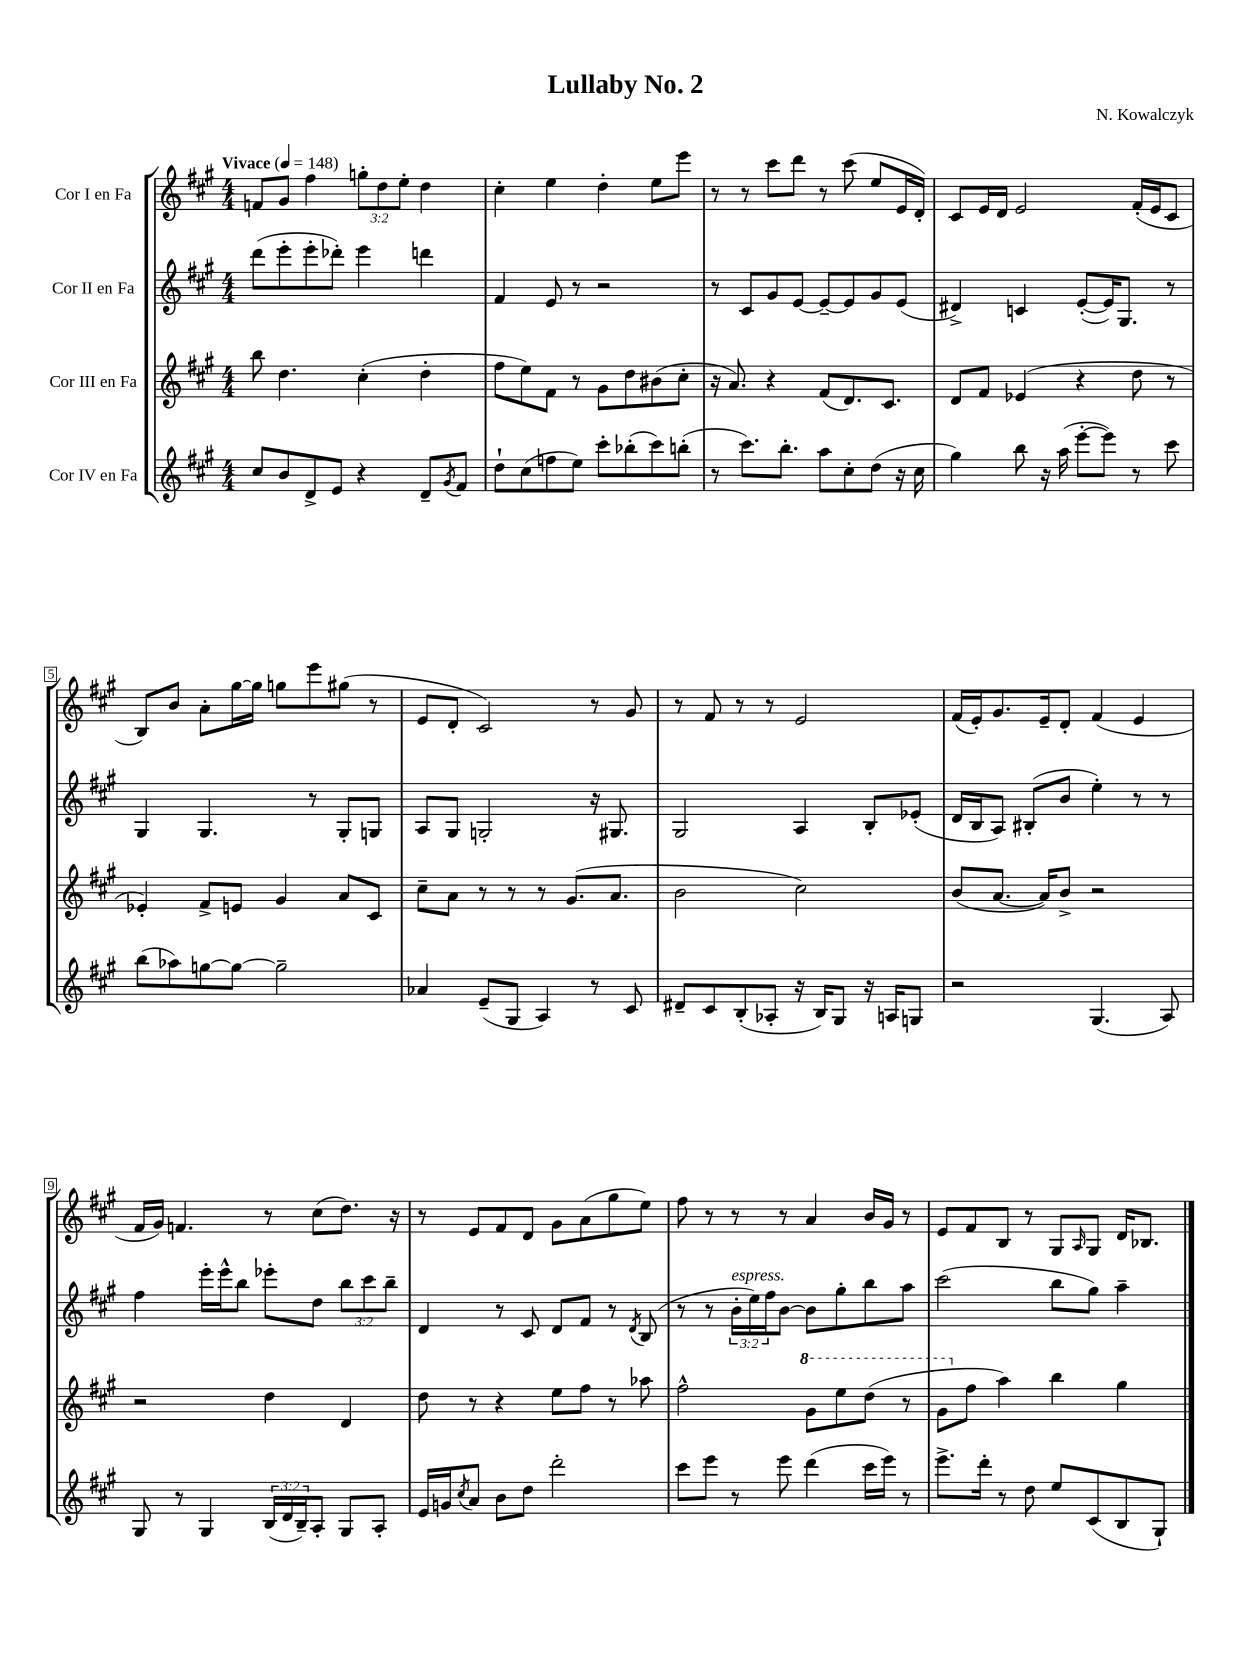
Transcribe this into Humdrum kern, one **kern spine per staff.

**kern	**kern	**kern	**kern
*part4	*part3	*part2	*part1
*staff4	*staff3	*staff2	*staff1
*I"Cor IV en Fa	*I"Cor III en Fa	*I"Cor II en Fa	*I"Cor I en Fa
*clefG2	*clefG2	*clefG2	*clefG2
*k[f#c#g#]	*k[f#c#g#]	*k[f#c#g#]	*k[f#c#g#]
*M4/4	*M4/4	*M4/4	*M4/4
*MM148	*MM148	*MM148	*MM148
=1	=1	=1	=1
!	!	!	!LO:TX:a:B:t=Vivace
8cc#/L	8bb\	(8ddd\L	8fn/L
8b/	4.dd\	8eee'\	8g#/J
8d^/	.	8eee'\	4ff#\
8e/J	.	8ddd-X'\J)	.
4r	(4cc#'\	4eee\	12ggn'\L
.	.	.	12dd\
.	.	.	12ee'\J
8d~/L	4dd'\	4dddn\	4dd\
8qg#/	.	.	.
8f#/J	.	.	.
=2	=2	=2	=2
8dd`\L	8ff#\L	4f#/	4cc#'\
(8cc#\	8ee\)	.	.
8ffn\	8f#\J	8e/	4ee\
8ee\J)	8r	8r	.
8ccc#'\L	8g#\L	2r	4dd'\
(8bb-X'\	8dd\	.	.
8ccc#\)	(8b#X\	.	8ee\L
(8bbn'\J	8cc#'\J	.	8eee\J
=3	=3	=3	=3
8r	16r	8r	8r
.	8.a/)	.	.
8.ccc#\L)	.	8c#/L	8r
.	4r	8g#/	8ccc#\L
8.bb'\J	.	.	.
.	.	[8e/J	8ddd\J
8aa\L	(8f#/L	8e~/L_	8r
8cc#'\	8.d/)	8e/]	(8ccc#\
(8dd\J	.	8g#/	8ee/L
.	8.c#/J	.	.
16r	.	(8e/J	16e/L
16cc#\	.	.	16d'/JJ)
=4	=4	=4	=4
4gg#\)	8d/L	4d#X^/)	8c#/L
.	8f#/J	.	16e/L
.	.	.	16d/JJ
8bb\	(4e-X/	4cn/	2e/
16r	.	.	.
(16aa\	.	.	.
[8eee'\L	4r	([8e'/L	.
8eee\J])	.	16e/K])	.
.	.	8.G#/J	.
8r	8dd\	.	(16f#'/LL
.	.	.	16e/J
8ccc#\	8r	8r	8c#/J
!!LO:LB:g=z
=5	=5	=5	=5
(8bb\L	4e-X'/)	4G#/	8B/L)
8aa-X\)	.	.	8b/J
[8ggn\	8f#^/L	4.G#/	8a'\L
8gg\J_	8en/J	.	[16gg#\L
.	.	.	16gg#\JJ]
2gg~\]	4g#/	.	8ggn\L
.	.	8r	8eee\
.	8a/L	8G#'/L	(8gg#X\J
.	8c#/J	8Gn/J	8r
=6	=6	=6	=6
4a-X/	8cc#~\L	8A/L	8e/L
.	8a\J	8G#/J	8d'/J
(8e~/L	8r	2Gn'/	2c#/)
8G#/J	8r	.	.
4A/)	8r	.	.
.	(8.g#/L	.	.
8r	.	16r	8r
.	8.a/J	8.G#X/	.
8c#/	.	.	8g#/
=7	=7	=7	=7
8d#X~/L	2b\	2G#/	8r
8c#/	.	.	8f#/
(8B'/	.	.	8r
8A-X'/J	.	.	8r
16r	2cc#\)	4A/	2e/
16B/KL)	.	.	.
8G#/J	.	.	.
16r	.	8B'/L	.
16An/KL	.	.	.
8Gn/J	.	(8e-X'/J	.
=8	=8	=8	=8
2r	(8b/L	16d/LL	(16f#/LL
.	.	16B/J	16e'/J)
.	[8.a/J	8A/J)	8.g#/
.	.	(8B#X'/L	.
.	16a/KL])	.	16e~/k
.	8b^/J	8b/J	8d'/J
(4.G#/	2r	4ee'\)	(4f#/
.	.	8r	4e/
8A/)	.	8r	.
!!LO:LB:g=z
=9	=9	=9	=9
8G#/	2r	4ff#\	16f#/LL
.	.	.	16g#/JJ)
8r	.	.	4.fn/
4G#/	.	16eee'\LL	.
.	.	16eee^^\J	.
.	.	8bb\J	.
(24B/LL	4dd\	8eee-X'\L	8r
24d/	.	.	.
24B~/J)	.	.	.
8A'/J	.	8dd\J	(8cc#\L
8G#/L	4d/	12bb\L	8.dd\J)
.	.	12ccc#\	.
8A'/J	.	.	.
.	.	12bb~\J	.
.	.	.	16r
=10	=10	=10	=10
16e/LL	8dd\	4d/	8r
16gn/J	.	.	.
8qcc#/	.	.	.
8a/J	8r	.	8e/L
8b\L	4r	8r	8f#/
8dd\J	.	8c#/	8d/J
2ddd'\	8ee\L	8d/L	8g#\L
.	8ff#\J	8f#/J	(8a\
.	8r	8r	8gg#\
.	.	8qd/	.
.	8aa-X\	(8B/	8ee\J)
=11	=11	=11	=11
8ccc#\L	2ff#^^\	8r	8ff#\
8eee\J	.	8r	8r
!	!	!LO:TX:a:i:t=espress.	!
8r	.	24b'\LL	8r
.	.	24ee\)	.
.	.	24ff#\J	.
8eee\	.	[8b\J	8r
*	*8va	*	*
(4ddd\	8gg#\L	8b\L]	4a/
.	8eee\	8gg#'\	.
16ccc#\LL	(8ddd\J	8bb\	16b/LL
16eee\JJ)	.	.	16g#/JJ
8r	8r	8aa\J	8r
=12	=12	=12	=12
8.eee^\L	8gg#\L	(2ccc#\	8e/L
*	*X8va	*	*
.	8ff#\J	.	8f#/
16ddd'\Jk	.	.	.
8r	4aa\)	.	8B/J
8dd\	.	.	8r
8ee/L	4bb\	8bb\L	8G#/L
.	.	.	16qqA/
(8c#/	.	8gg#\J)	8G#/J
8B/	4gg#\	4aa~\	16d/KL
.	.	.	8.B-X/J
8G#`/J)	.	.	.
==	==	==	==
*-	*-	*-	*-
